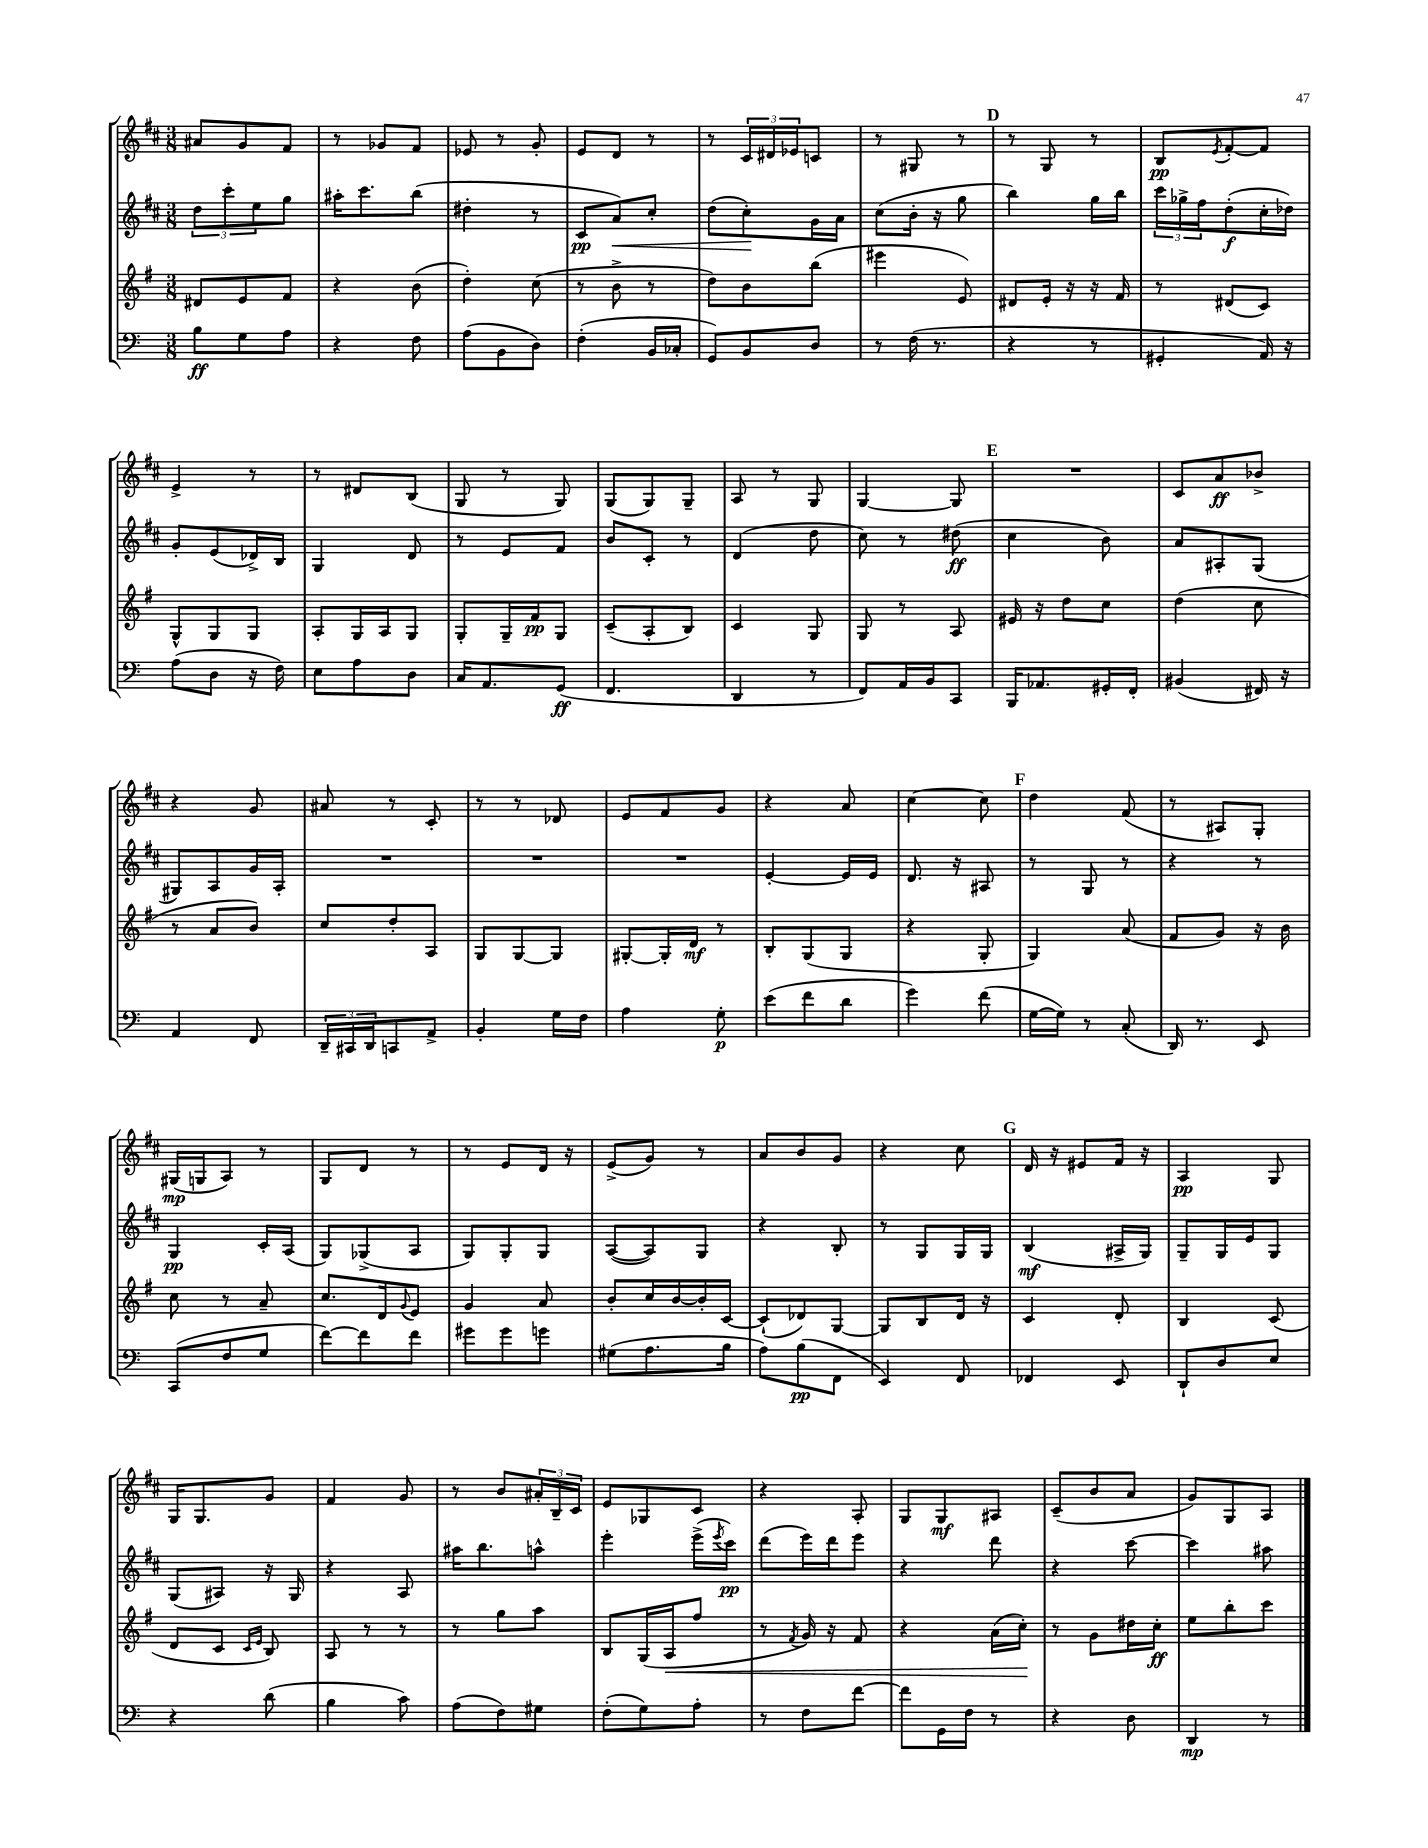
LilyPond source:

<<
\new StaffGroup <<
\new Staff = "s0" {
    \clef treble \key d \major \numericTimeSignature \time 3/8
    ais'8 g'8 fis'8 |
    r8 ges'8 fis'8 |
    ees'8 r8 g'8-. |
    e'8 d'8 r8 |
    r8 \tuplet 3/2 { cis'16 dis'16 ees'16 } c'8 |
    r8 gis8 r8 |
    \mark \markup { \bold "D" } r8 g8 r8 |
    b8\pp \acciaccatura { e'8 } fis'8~-. fis'8 |
    e'4-> r8 |
    r8 dis'8 b8( |
    g8 r8 g8) |
    g8( g8) g8-- |
    a8 r8 g8 |
    g4~ g8 |
    \mark \markup { \bold "E" } R4. |
    cis'8 a'8\ff bes'8-> |
    r4 g'8 |
    ais'8 r8 cis'8-. |
    r8 r8 des'8 |
    e'8 fis'8 g'8 |
    r4 a'8 |
    cis''4~ cis''8 |
    \mark \markup { \bold "F" } d''4 fis'8( |
    r8 ais8) g8-. |
    gis16\mp( g16 a8) r8 |
    g8 d'8 r8 |
    r8 e'8 d'16 r16 |
    e'8->( g'8) r8 |
    a'8 b'8 g'8 |
    r4 cis''8 |
    \mark \markup { \bold "G" } d'16 r16 eis'8 fis'16 r16 |
    a4\pp g8 |
    g16 g8. g'8 |
    fis'4 g'8 |
    r8 b'8 \tuplet 3/2 { ais'16-. b16-- cis'16 } |
    e'8 ges8 cis'8 |
    r4 a8-. |
    g8 g8\mf ais8 |
    cis'8--( b'8 a'8 |
    g'8) g8 a8 \bar "|." |
}
\new Staff = "s1" {
    \clef treble \key d \major \numericTimeSignature \time 3/8
    \tuplet 3/2 { d''8 cis'''8-. e''8 } g''8 |
    ais''16-. cis'''8. b''8( |
    dis''4-. r8 |
    cis'8\pp a'8\<) cis''8-. |
    d''8( cis''8-.\!) g'16 a'16 |
    cis''8( b'16-. r16 g''8 |
    \mark \markup { \bold "D" } b''4) g''16 b''16 |
    \tuplet 3/2 { cis'''16 ges''16-> fis''16 } d''8-.\f( cis''16-. des''16) |
    g'8-. e'8( des'16->) b16 |
    g4 d'8 |
    r8 e'8 fis'8 |
    b'8 cis'8-. r8 |
    d'4( d''8 |
    cis''8) r8 dis''8\ff( |
    \mark \markup { \bold "E" } cis''4 b'8) |
    a'8 ais8-. g8( |
    gis8) a8 g'16 a16-. |
    R4. |
    R4. |
    R4. |
    e'4~-. e'16 e'16 |
    d'8. r16 ais8 |
    \mark \markup { \bold "F" } r8 g8 r8 |
    r4 r8 |
    g4\pp cis'16-. a16( |
    g8) ges8->( a8 |
    g8) g8-. g8 |
    a8~( a8) g8 |
    r4 b8-. |
    r8 g8 g16 g16 |
    \mark \markup { \bold "G" } b4\mf( ais16-> g16) |
    g8-- g16 e'16 g8 |
    g8( ais8) r16 g16 |
    r4 a8 |
    ais''16 b''8. a''8-^ |
    e'''4-. e'''16->( \acciaccatura { e'''8 } cis'''16\pp) |
    d'''8( e'''16) d'''16 e'''8 |
    r4 d'''8 |
    r4 cis'''8~ |
    cis'''4 ais''8 \bar "|." |
}
\new Staff = "s2" {
    \clef treble \key g \major \numericTimeSignature \time 3/8
    dis'8 e'8 fis'8 |
    r4 b'8( |
    d''4-.) c''8( |
    r8 b'8-> r8 |
    d''8) b'8 b''8( |
    eis'''4 e'8) |
    \mark \markup { \bold "D" } dis'8 e'16-. r16 r16 fis'16 |
    r8 dis'8( c'8) |
    g8-^ g8 g8 |
    a8-. g16 a16 g8 |
    g8-. g16-- fis'16\pp g8 |
    c'8--( a8-. b8) |
    c'4 g8 |
    g8 r8 a8 |
    \mark \markup { \bold "E" } eis'16 r16 d''8 c''8 |
    d''4( c''8 |
    r8 a'8 b'8) |
    c''8 d''8-. a8 |
    g8 g8~ g8 |
    gis8~-. gis16-. d'16\mf r8 |
    b8-. g8( g8 |
    r4 g8-. |
    \mark \markup { \bold "F" } g4) a'8( |
    fis'8 g'8) r16 b'16 |
    c''8 r8 a'8-- |
    c''8. d'16 \appoggiatura { g'8 } e'8 |
    g'4 a'8 |
    b'8-. c''16 b'16~ b'16-. c'16~ |
    c'8-!( des'8) g8~ |
    g8 b8 d'16 r16 |
    \mark \markup { \bold "G" } c'4 d'8-. |
    b4 c'8( |
    d'8 c'8 \grace { c'16 e'16 } b8) |
    a8 r8 r8 |
    r8 g''8 a''8 |
    b8 g16( a16\< fis''8 |
    r8 \acciaccatura { fis'8 } g'16) r16 fis'8 |
    r4 a'16( c''16-.\!) |
    r8 g'8 dis''16 c''16-.\ff |
    e''8 b''8-. c'''8 \bar "|." |
}
\new Staff = "s3" {
    \clef bass \key c \major \numericTimeSignature \time 3/8
    b8\ff g8 a8 |
    r4 f8 |
    a8( b,8 d8) |
    f4-.( b,16 ces16-. |
    g,8) b,8 d8 |
    r8 f16( r8. |
    \mark \markup { \bold "D" } r4 r8 |
    gis,4-. a,16) r16 |
    a8( d8 r16 f16) |
    e8 a8 d8 |
    c16 a,8. g,8\ff( |
    f,4. |
    d,4 r8 |
    f,8) a,16 b,16 c,8 |
    \mark \markup { \bold "E" } b,,16 aes,8. gis,16-. f,16-. |
    bis,4( fis,16) r16 |
    a,4 f,8 |
    \tuplet 3/2 { d,16-- cis,16 d,16 } c,8 a,8-> |
    b,4-. g16 f16 |
    a4 g8-.\p |
    e'8( f'8 d'8 |
    g'4) f'8( |
    \mark \markup { \bold "F" } g16~ g16) r8 c8-.( |
    d,16) r8. e,8 |
    c,8( f8 g8 |
    f'8~) f'8 f'8 |
    gis'8 gis'8 g'8 |
    gis8( a8. b16 |
    a8) b8\pp( f,8 |
    e,4) f,8 |
    \mark \markup { \bold "G" } fes,4 e,8 |
    d,8-! d8 e8 |
    r4 d'8( |
    b4 c'8) |
    a8( f8) gis8 |
    f8-.( g8) a8-. |
    r8 f8 f'8~ |
    f'8 g,16 f16 r8 |
    r4 d8 |
    d,4\mp r8 \bar "|." |
}
>>
>>
\layout { \context { \Score \remove "Bar_number_engraver" } }
